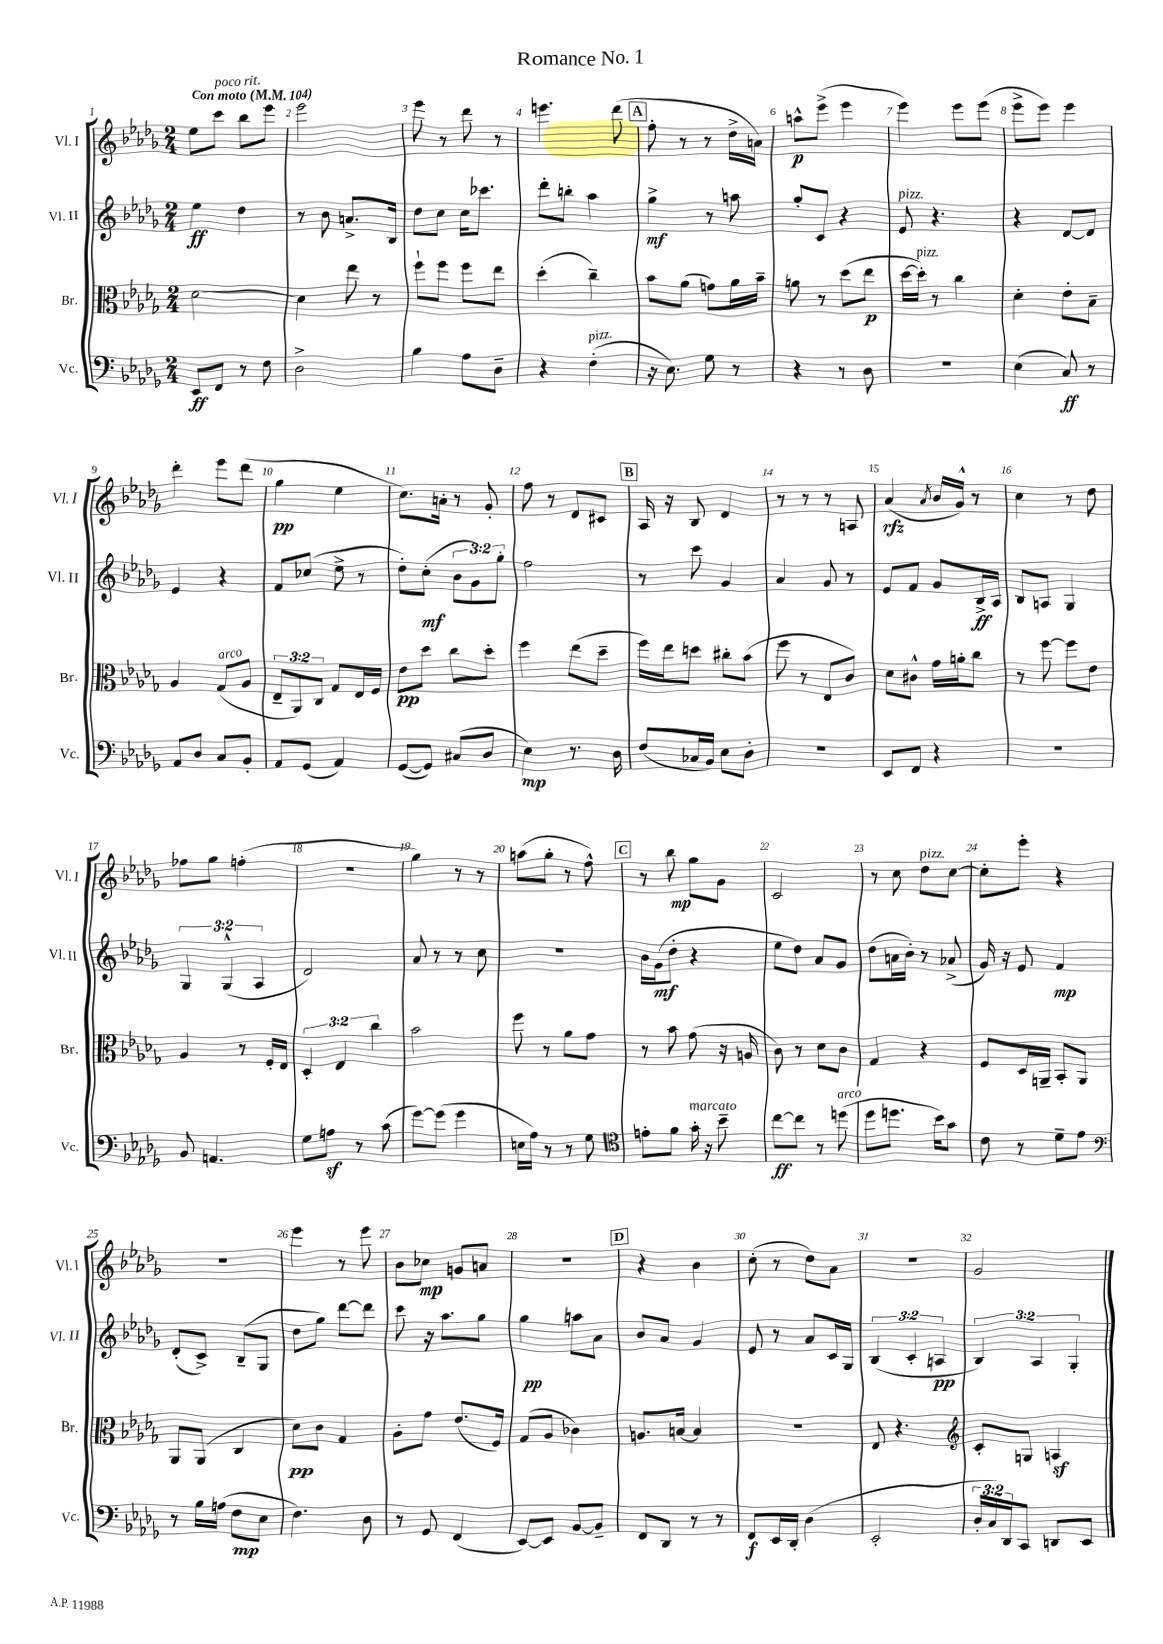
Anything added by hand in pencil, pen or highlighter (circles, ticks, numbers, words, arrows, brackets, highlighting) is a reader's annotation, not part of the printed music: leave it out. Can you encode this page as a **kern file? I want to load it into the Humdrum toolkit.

**kern	**dynam	**kern	**dynam	**kern	**dynam	**kern	**dynam
*part4	*part4	*part3	*part3	*part2	*part2	*part1	*part1
*staff4	*staff4	*staff3	*staff3	*staff2	*staff2	*staff1	*staff1
*I"Vc.	*	*I"Br.	*	*I"Vl. II	*	*I"Vl. I	*
*I'Vc.	*	*I'Br.	*	*I'Vl. II	*	*I'Vl. I	*
*clefF4	*	*clefC3	*	*clefG2	*	*clefG2	*
*k[b-e-a-d-g-]	*	*k[b-e-a-d-g-]	*	*k[b-e-a-d-g-]	*	*k[b-e-a-d-g-]	*
*M2/4	*	*M2/4	*	*M2/4	*	*M2/4	*
*MM104	*	*MM104	*	*MM104	*	*MM104	*
=1	=1	=1	=1	=1	=1	=1	=1
!	!	!	!	!	!	!LO:TX:a:B:t=Con moto	!
8EE-/L	ff	[2d-\	.	4ee-\	ff	8ee-\L	.
!	!	!	!	!	!	!LO:TX:a:i:t=poco rit.	!
8FF/J	.	.	.	.	.	8ccc\J	.
8r	.	.	.	4dd-\	.	8bb-\L	.
8F\	.	.	.	.	.	8eee-\J	.
=2	=2	=2	=2	=2	=2	=2	=2
2D-^\	.	4d-\]	.	8r	.	2eee-\	.
.	.	.	.	8b-\	.	.	.
.	.	8ee-\	.	8.an^/L	.	.	.
.	.	8r	.	.	.	.	.
.	.	.	.	16B-/Jk	.	.	.
=3	=3	=3	=3	=3	=3	=3	=3
4B-\	.	8ff`\L	.	8dd-\L	.	8eee-\	.
.	.	8ff\J	.	8cc\J	.	8r	.
8A-\L	.	8ff\L	.	16cc\KL	.	8ddd-\	.
.	.	.	.	8.ccc-X\J	.	.	.
8D-~\J	.	8ee-\J	.	.	.	8r	.
=4	=4	=4	=4	=4	=4	=4	=4
4r	.	(4dd-'\	.	8ddd-'\L	.	4.eeen\	.
.	.	.	.	8bbn'\J	.	.	.
!LO:TX:a:i:t=pizz.	!	!	!	!	!	!	!
(4F'\	.	4cc~\)	.	4aa-\	.	.	.
.	.	.	.	.	.	(8ddd-\	.
!!LO:REH:place=s1:t=A
=5	=5	=5	=5	=5	=5	=5	=5
16r	.	8b-\L	.	4gg-^\	mf	8ff'\	.
8.E-\)	.	.	.	.	.	.	.
.	.	(8a-\J	.	.	.	8r	.
8G-\	.	8gn\L)	.	8r	.	8r	.
8r	.	16a-\L	.	8aan\	.	16dd-^\LL	.
.	.	16b-~\JJ	.	.	.	16an\JJ)	.
=6	=6	=6	=6	=6	=6	=6	=6
4r	.	8an\	.	8gg-'/L	.	8aan^^\L	p
.	.	8r	.	8c/J	.	(8eee-^\J	.
8r	.	(8dd-\L	.	4r	.	4eee-\	.
8D-\	.	8ee-\J	p	.	.	.	.
=7	=7	=7	=7	=7	=7	=7	=7
!	!	!	!	!LO:TX:a:i:t=pizz.	!	!	!
2r	.	[16dd-\LL	.	8e-/	.	4eee-\)	.
!	!	!LO:TX:a:i:t=pizz.	!	!	!	!	!
.	.	16dd-'\JJ])	.	.	.	.	.
.	.	8r	.	4.r	.	.	.
.	.	4cc\	.	.	.	8eee-\L	.
.	.	.	.	.	.	(8eee-\J	.
=8	=8	=8	=8	=8	=8	=8	=8
(4E-\	.	4d-'\	.	4r	.	8eee-^\L	.
.	.	.	.	.	.	8eee-\J)	.
8C/)	ff	8e-'\L	.	[8d-/L	.	4eee-\	.
8r	.	8B-~\J	.	8d-/J]	.	.	.
!!LO:LB:g=z
=9	=9	=9	=9	=9	=9	=9	=9
8AA-/L	.	4A-/	.	4e-/	.	4ddd-'\	.
8D-/J	.	.	.	.	.	.	.
!	!	!LO:TX:a:i:t=arco	!	!	!	!	!
8C/L	.	(8G-/L	.	4r	.	8eee-\L	.
8BB-'/J	.	8A-/J	.	.	.	(8ddd-\J	.
=10	=10	=10	=10	=10	=10	=10	=10
8AA-/L	.	12E-~/L	.	8f/L	.	4gg-\	pp
.	.	12AA-/)	.	.	.	.	.
(8GG-/J	.	.	.	(8cc-X/J	.	.	.
.	.	12C/J	.	.	.	.	.
4AA-/)	.	8G-/L	.	8ee-^\	.	4ee-\	.
.	.	16E-/L	.	8r	.	.	.
.	.	16F/JJ	.	.	.	.	.
=11	=11	=11	=11	=11	=11	=11	=11
([8GG-/L	.	8e-\L	pp	8dd-'\L)	.	8.cc\L)	.
8GG-/J])	.	8dd-\J	.	(8cc'\J	mf	.	.
.	.	.	.	.	.	16an'\Jk	.
(8C#X/L	.	8cc\L	.	12b-\L	.	8r	.
.	.	.	.	12g-\)	.	.	.
8D-/J	.	8dd-'\J	.	.	.	8g-'/	.
.	.	.	.	12gg-'\J	.	.	.
=12	=12	=12	=12	=12	=12	=12	=12
4E-\)	mp	4ff\	.	2ff\	.	8ff\	.
.	.	.	.	.	.	8r	.
8.r	.	(8ee-\L	.	.	.	8d-/L	.
.	.	8dd-~\J	.	.	.	8c#X/J	.
16D-\	.	.	.	.	.	.	.
!!LO:REH:place=s1:t=B
=13	=13	=13	=13	=13	=13	=13	=13
(8F/L	.	16ff\LL)	.	8r	.	16A-/	.
.	.	16ee-\J	.	.	.	16r	.
16C-X/L	.	8ddn\J	.	8ccc\	.	8B-/	.
16BB-/JJ)	.	.	.	.	.	.	.
8E-\L	.	8cc#X'\L	.	4g-/	.	4d-/	.
8D-'\J	.	(8b-\J	.	.	.	.	.
=14	=14	=14	=14	=14	=14	=14	=14
2r	.	8ff\	.	4a-/	.	8r	.
.	.	8r	.	.	.	8r	.
.	.	8E-/L	.	8g-/	.	8r	.
.	.	8c/J)	.	8r	.	8An/	.
=15	=15	=15	=15	=15	=15	=15	=15
8EE-/L	.	8d-\L	.	8e-/L	.	(4a-/	rfz
8FF/J	.	8c#X^^\J	.	8f/J	.	.	.
.	.	.	.	.	.	8qa-/	.
4r	.	16g-\LL	.	8g-/L	.	16b-/LL	.
.	.	16an'\J	.	.	.	16g-^^/JJ)	.
.	.	8cc\J	.	16B-^/L	ff	8r	.
.	.	.	.	16A-/JJ	.	.	.
=16	=16	=16	=16	=16	=16	=16	=16
2r	.	8r	.	8B-/L	.	4cc\	.
.	.	[8ff\	.	8An/J	.	.	.
.	.	8ff\L]	.	4G-/	.	8r	.
.	.	8e-\J	.	.	.	8dd-\	.
!!LO:LB:g=z
=17	=17	=17	=17	=17	=17	=17	=17
8BB-/	.	4A-/	.	6G-/	.	8ff-X\L	.
4.AAn/	.	.	.	.	.	8gg-\J	.
.	.	.	.	(6G-^^/	.	.	.
.	.	8r	.	.	.	(4ffn'\	.
.	.	.	.	6A-/	.	.	.
.	.	16F'/LL	.	.	.	.	.
.	.	16E-/JJ	.	.	.	.	.
=18	=18	=18	=18	=18	=18	=18	=18
8G-\L	.	6D-'/	.	2d-/)	.	2r	.
8Anz\J	.	.	.	.	.	.	.
.	.	6E-/	.	.	.	.	.
8r	.	.	.	.	.	.	.
.	.	6cc\	.	.	.	.	.
(8c\	.	.	.	.	.	.	.
=19	=19	=19	=19	=19	=19	=19	=19
[8g-\L)	.	2b-\	.	8a-/	.	4gg-\)	.
(8g-\J]	.	.	.	8r	.	.	.
4g-\	.	.	.	8r	.	8r	.
.	.	.	.	8cc\	.	8r	.
=20	=20	=20	=20	=20	=20	=20	=20
16En\LL	.	8ff\	.	2r	.	(8aan\L	.
16A-\JJ)	.	.	.	.	.	.	.
8r	.	8r	.	.	.	8gg-'\J	.
8r	.	8a-\L	.	.	.	8r	.
8G-\	.	8g-\J	.	.	.	8ff^^\)	.
!!LO:REH:place=s1:t=C
=21	=21	=21	=21	=21	=21	=21	=21
*clefC4	*	*	*	*	*	*	*
8en'\L	.	8r	.	16b-\LL	.	8r	.
.	.	.	.	(16g-\J	mf	.	.
8f\J	.	8b-\	.	8dd-'\J	.	8bb-\	mp
!LO:TX:a:i:t=marcato	!	!	!	!	!	!	!
16g-'\	.	(8g-\	.	4r	.	8gg-\L	.
16r	.	.	.	.	.	.	.
8b-~\	.	16r	.	.	.	8g-\J	.
.	.	16An/	.	.	.	.	.
=22	=22	=22	=22	=22	=22	=22	=22
[8cc\L	ff	8c\)	.	8ee-\L	.	2c/	.
8cc\J]	.	8r	.	8dd-\J)	.	.	.
8r	.	8d-\L	.	8a-/L	.	.	.
!LO:TX:a:i:t=arco	!	!	!	!	!	!	!
(8ddn\	.	8c\J	.	8g-/J	.	.	.
=23	=23	=23	=23	=23	=23	=23	=23
8dd-\L	.	4G-/	.	(8dd-\L	.	8r	.
8.ddn\J	.	.	.	16an\L	.	8cc\	.
.	.	.	.	16b-'\JJ)	.	.	.
!	!	!	!	!	!	!LO:TX:a:i:t=pizz.	!
.	.	4r	.	8r	.	8dd-\L	.
16b-\KL)	.	.	.	.	.	.	.
8g-\J	.	.	.	(8a-X^/	.	[8cc\J	.
=24	=24	=24	=24	=24	=24	=24	=24
8c\	.	8F/L	.	16g-/)	.	8cc'\L]	.
.	.	.	.	16r	.	.	.
8r	.	16D-/L	.	8e-/	.	8eee-'\J	.
.	.	16AAn~/JJ	.	.	.	.	.
8d-~\L	.	8BB-'/L	.	4f/	mp	4r	.
8e-\J	.	8AA/J	.	.	.	.	.
!!LO:LB:g=z
=25	=25	=25	=25	=25	=25	=25	=25
*clefF4	*	*	*	*	*	*	*
8r	.	8AA-/L	.	(8d-'/L	.	2r	.
16B-\LL	.	(8AA-/J	.	8c^/J)	.	.	.
(16An\JJ	.	.	.	.	.	.	.
8F\L	mp	4C/	.	(8B-~/L	.	.	.
8E-\J	.	.	.	8G-/J	.	.	.
=26	=26	=26	=26	=26	=26	=26	=26
4.F\)	.	8d-\L)	pp	8dd-\L	.	4eee-\	.
.	.	8c\J	.	8gg-\J)	.	.	.
.	.	4G-/	.	[8ddd-\L	.	8r	.
8D-\	.	.	.	8ddd-\J]	.	8eee-\	.
=27	=27	=27	=27	=27	=27	=27	=27
8r	.	8A-'\L	.	8ccc\	.	8b-\L	.
8GG-/	.	8g-\J	.	16r	.	8cc-X\J	mp
.	.	.	.	8.aa-\L	.	.	.
(4FF/	.	(8.e-/L	.	.	.	8gn/L	.
.	.	.	.	8gg-\J	.	8an/J	.
.	.	16F/Jk)	.	.	.	.	.
=28	=28	=28	=28	=28	=28	=28	=28
[8EE-/L)	.	(8G-/L	.	4gg-\	pp	2r	.
8EE-/J]	.	8A-/J	.	.	.	.	.
[8BB-/L	.	4c-X\)	.	8aan\L	.	.	.
8BB-~/J]	.	.	.	8a-\J	.	.	.
!!LO:REH:place=s1:t=D
=29	=29	=29	=29	=29	=29	=29	=29
8FF/L	.	8.An/L	.	8b-/L	.	4r	.
8DD-/J	.	.	.	8a-/J	.	.	.
.	.	[16Bn/Jk	.	.	.	.	.
8r	.	4B/]	.	4g-/	.	4b-\	.
8r	.	.	.	.	.	.	.
=30	=30	=30	=30	=30	=30	=30	=30
8FF/L	f	2r	.	8e-/	.	(8cc'\	.
16EE-/L	.	.	.	8r	.	8r	.
16DD-'/JJ	.	.	.	.	.	.	.
(4D-\	.	.	.	8a-/L	.	8dd-\L)	.
.	.	.	.	16c/L	.	8a-\J	.
.	.	.	.	16G-/JJ	.	.	.
=31	=31	=31	=31	=31	=31	=31	=31
2EE-'/	.	8E-/	.	(6B-/	.	2r	.
.	.	4.r	.	.	.	.	.
.	.	.	.	6c'/	.	.	.
.	.	.	.	6An/	pp	.	.
=32	=32	=32	=32	=32	=32	=32	=32
*	*	*clefG2	*	*	*	*	*
24D-'/LL	.	8c'/L	.	6B-/)	.	2g-/	.
24C/)	.	.	.	.	.	.	.
24DD-/J	.	.	.	.	.	.	.
8CC/J	.	8Gn/J	.	.	.	.	.
.	.	.	.	6A-/	.	.	.
8DDn/L	.	4Anz/	.	.	.	.	.
.	.	.	.	6G-'/	.	.	.
8EE-/J	.	.	.	.	.	.	.
==	==	==	==	==	==	==	==
*-	*-	*-	*-	*-	*-	*-	*-
